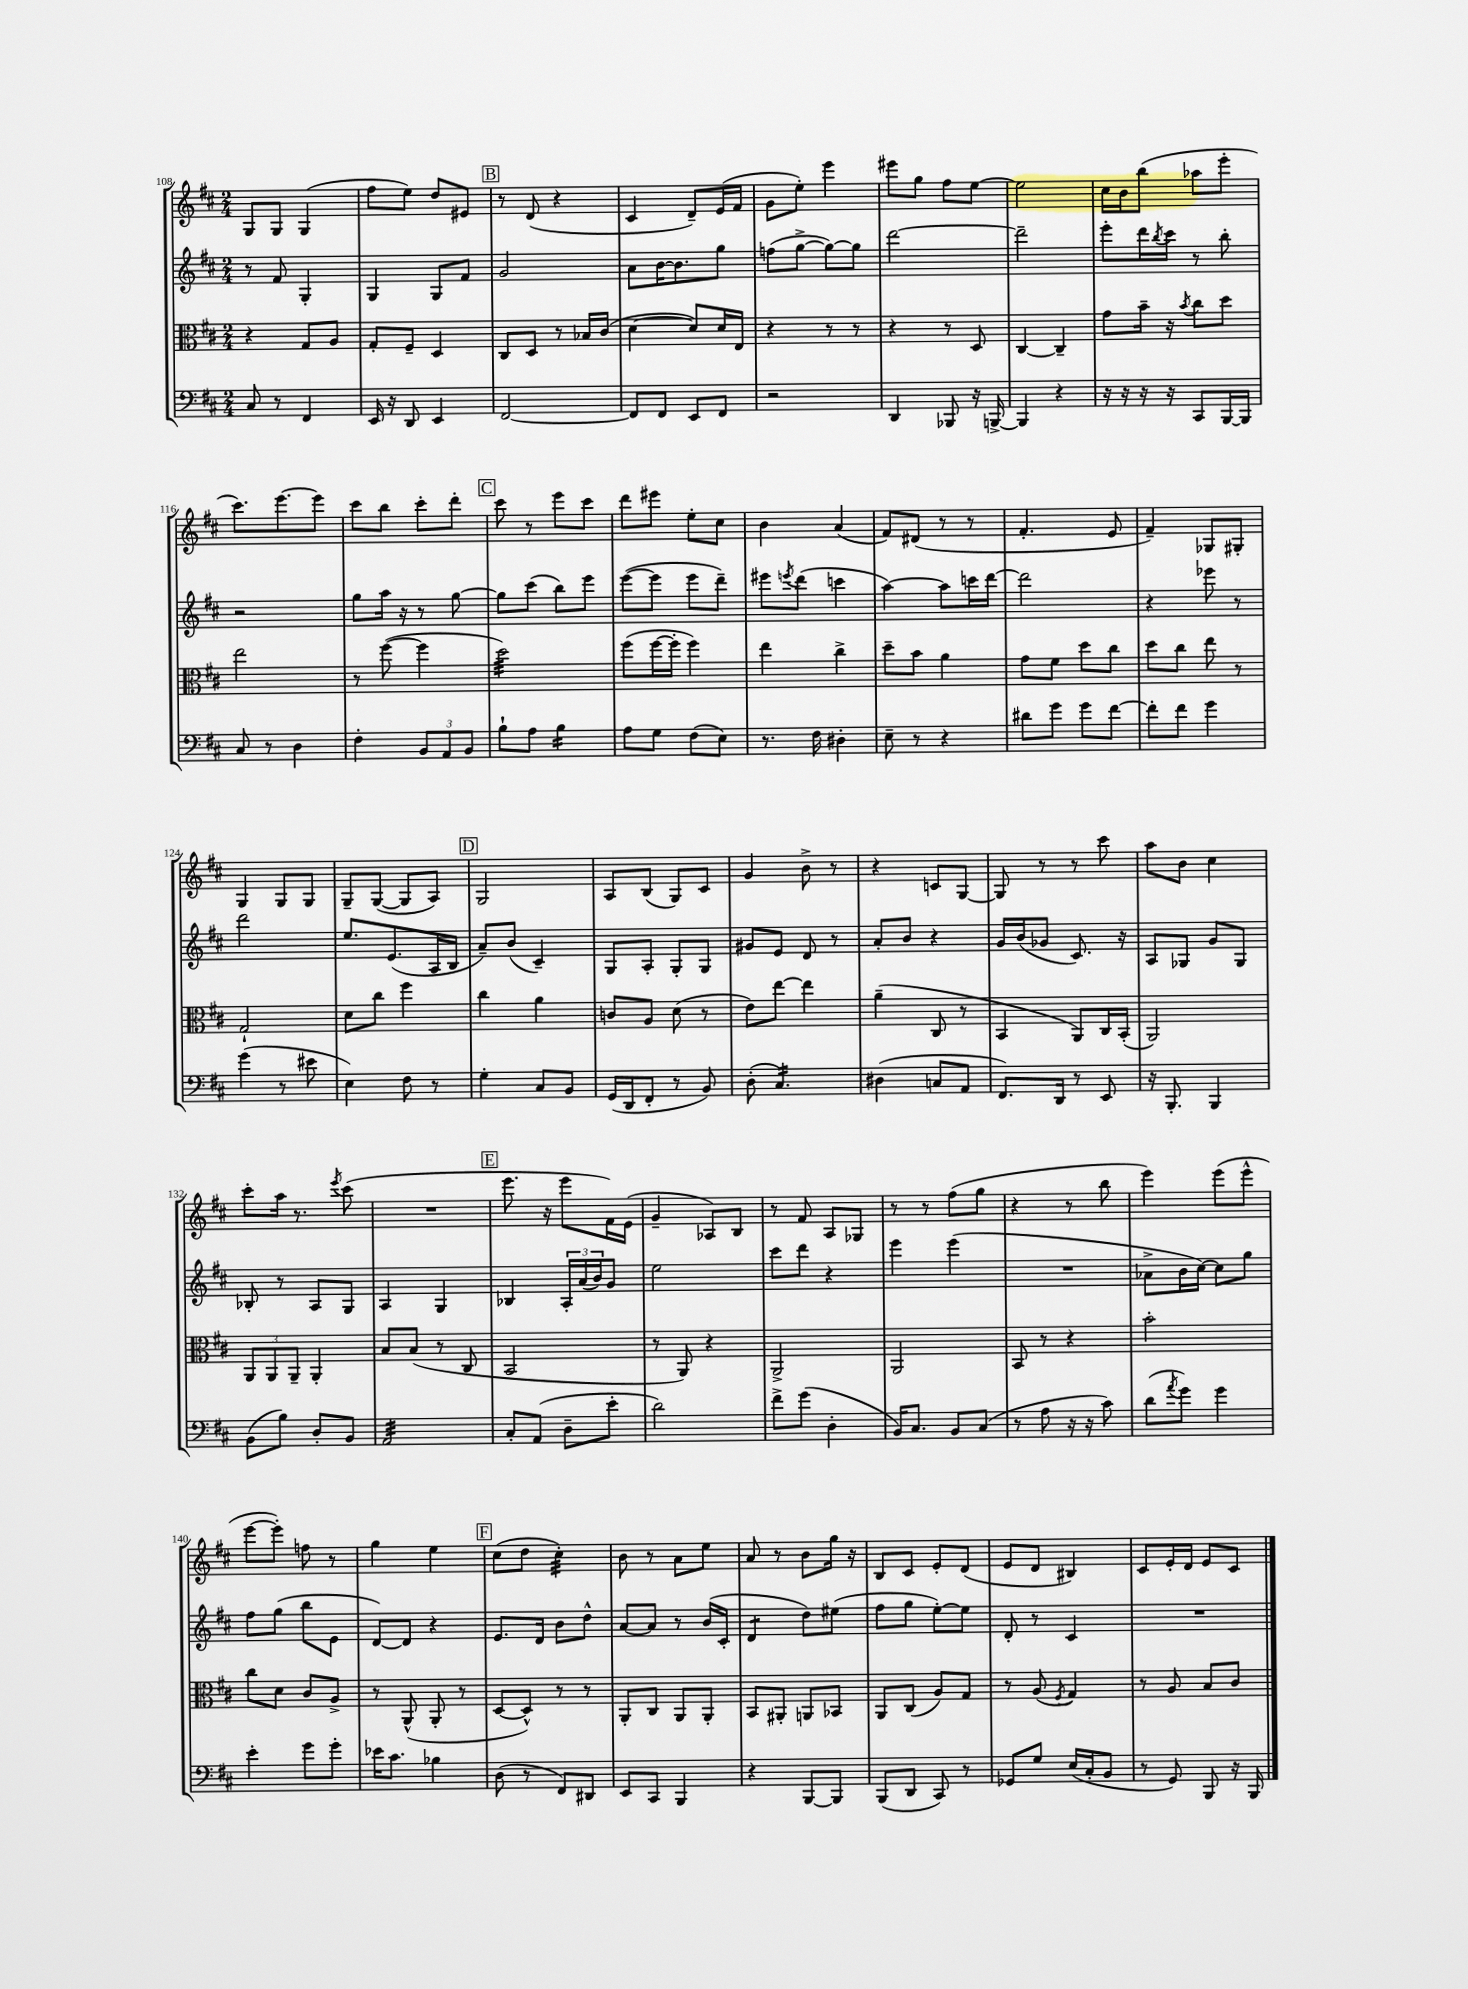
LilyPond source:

<<
\new StaffGroup <<
\new Staff = "s0" {
    \clef treble \key d \major \numericTimeSignature \time 2/4
    g8 g8 g4( |
    fis''8 e''8) d''8 eis'8 |
    \mark \markup { \box "B" } r8 d'8( r4 |
    cis'4 d'8--) e'16( fis'16 |
    g'8 e''8-.) e'''4 |
    eis'''8 g''8 fis''8 e''8~ |
    e''2 |
    cis''16 b'16 b''8( aes''8 e'''8-. |
    cis'''8.) e'''8.~ e'''8 |
    cis'''8 b''8 cis'''8-. d'''8-. |
    \mark \markup { \box "C" } cis'''8 r8 e'''8 cis'''8 |
    d'''8 eis'''8 e''8-. cis''8 |
    b'4 a'4( |
    fis'8) dis'8( r8 r8 |
    fis'4.-. e'8 |
    fis'4--) ges8 gis8-. |
    g4 g8 g8 |
    g8-- g8~( g8 a8) |
    \mark \markup { \box "D" } g2 |
    a8 b8( g8) cis'8 |
    g'4 b'8-> r8 |
    r4 c'8 g8~ |
    g8 r8 r8 cis'''8 |
    a''8 b'8 cis''4 |
    cis'''8-. a''16 r8. \acciaccatura { e'''8 } cis'''8( |
    R2 |
    \mark \markup { \box "E" } e'''8. r16 e'''8 fis'16) e'16( |
    g'4-- aes8) b8 |
    r8 fis'8 a8 ges8 |
    r8 r8 fis''8( g''8 |
    r4 r8 b''8 |
    e'''4) e'''8( e'''8-^ |
    e'''8~ e'''8-.) f''8 r8 |
    g''4 e''4 |
    \mark \markup { \box "F" } cis''8( d''8 cis''4:32-.) |
    b'8 r8 a'8 e''8 |
    a'8 r8 b'8 g''16 r16 |
    b8 cis'8 e'8-. d'8( |
    e'8 d'8 bis4) |
    cis'8 e'16-. d'16 e'8 cis'8 \bar "|." |
}
\new Staff = "s1" {
    \clef treble \key d \major \numericTimeSignature \time 2/4
    r8 fis'8 g4-. |
    g4 g8 fis'8 |
    \mark \markup { \box "B" } g'2 |
    a'8 b'16~ b'8. g''8 |
    f''8( g''8~-> g''8~) g''8 |
    d'''2~ |
    d'''2-- |
    e'''8-. d'''16 \acciaccatura { b''8 } cis'''16 r8 b''8-. |
    r2 |
    g''8 a''16 r16 r8 g''8~ |
    \mark \markup { \box "C" } g''8 cis'''8( b''8) e'''8 |
    e'''8~( e'''8 e'''8 d'''8--) |
    eis'''8 \acciaccatura { e'''8 } d'''8( c'''4 |
    a''4~) a''8 c'''16 d'''16~ |
    d'''2 |
    r4 ees'''8 r8 |
    d'''2 |
    e''8. e'8.( a16 b16 |
    \mark \markup { \box "D" } a'8--) b'8( cis'4--) |
    g8 a8-. g8-. g8 |
    gis'8 e'8 d'8 r8 |
    a'8-. b'8 r4 |
    g'16 b'16( ges'8 cis'8.) r16 |
    a8 ges8 g'8 ges8 |
    bes8-. r8 a8 g8 |
    a4 g4 |
    \mark \markup { \box "E" } bes4 \tuplet 3/2 { a16-. a'16( b'16) } g'8 |
    e''2 |
    cis'''8 d'''8 r4 |
    e'''4 e'''4( |
    R2 |
    aes'8-> b'16 cis''16~) cis''8 g''8 |
    fis''8 g''8( b''8 e'8 |
    d'8~) d'8 r4 |
    \mark \markup { \box "F" } e'8. d'16 b'8 d''8-^ |
    a'8~ a'8 r8 b'16( cis'16-. |
    d'4:8 d''8) eis''8( |
    fis''8 g''8 e''8~-.) e''8 |
    d'8-. r8 cis'4 |
    R2 \bar "|." |
}
\new Staff = "s2" {
    \clef alto \key d \major \numericTimeSignature \time 2/4
    r4 g8 a8 |
    g8-. fis8-- d4 |
    \mark \markup { \box "B" } cis8 d8 r8 bes16 cis'16( |
    d'4~ d'8) d'16 e16 |
    r4 r8 r8 |
    r4 r8 d8 |
    cis4~ cis4-- |
    g'8 b'16-- r16 \acciaccatura { b'8 } cis''8 d''8 |
    e''2 |
    r8 fis''8~( fis''4 |
    \mark \markup { \box "C" } d''2:32) |
    fis''8( fis''16~ fis''16-. fis''4) |
    e''4 cis''4-> |
    d''8-- b'8 a'4 |
    g'8 fis'8 d''8 cis''8 |
    d''8 cis''8 e''8 r8 |
    g2-! |
    d'8 cis''8 fis''4 |
    \mark \markup { \box "D" } cis''4 a'4 |
    c'8 a8 d'8( r8 |
    e'8) e''8~ e''4 |
    a'4--( cis8 r8 |
    b,4 a,8) cis16 b,16-.( |
    a,2) |
    \tuplet 3/2 { a,8 a,8 a,8-- } a,4-. |
    b8 b8( r8 cis8 |
    \mark \markup { \box "E" } b,2 |
    r8 a,8) r4 |
    a,2-> |
    a,2 |
    b,8 r8 r4 |
    b'2-. |
    cis''8 d'8 cis'8 a8-> |
    r8 a,8-^( a,8-. r8 |
    \mark \markup { \box "F" } d8~ d8-^) r8 r8 |
    a,8-. cis8 a,8 a,8-. |
    b,8 ais,8-. a,8 bes,8 |
    a,8 cis8( a8) g8 |
    r8 a8( \acciaccatura { fis8 } g4) |
    r8 a8 b8 cis'8 \bar "|." |
}
\new Staff = "s3" {
    \clef bass \key d \major \numericTimeSignature \time 2/4
    cis8 r8 fis,4 |
    e,16 r16 d,8 e,4 |
    \mark \markup { \box "B" } fis,2~ |
    fis,8 fis,8 e,8 fis,8 |
    r2 |
    d,4 bes,,8 r16 b,,16~-> |
    b,,4 r4 |
    r16 r16 r16 r16 cis,8 b,,16~ b,,16 |
    cis8 r8 d4 |
    fis4-. \tuplet 3/2 { b,8 a,8 b,8 } |
    \mark \markup { \box "C" } b8-! a8 b4:16 |
    a8 g8 fis8( e8) |
    r8. fis16 dis4-. |
    e8-- r8 r4 |
    dis'8 g'8 g'8 fis'8~ |
    fis'8-. fis'8 g'4 |
    g'4( r8 eis'8 |
    e4) fis8 r8 |
    \mark \markup { \box "D" } g4-. cis8 b,8 |
    g,16( d,16 fis,8-. r8 b,8) |
    d8-.( cis4.:16) |
    dis4( c8 a,8 |
    fis,8.) d,16 r8 e,8 |
    r16 b,,8.-. b,,4 |
    b,8( b8) d8-. b,8 |
    a,2:32 |
    \mark \markup { \box "E" } cis8-. a,8( d8-- e'8-. |
    d'2) |
    fis'8-> g'8( d4-. |
    b,16) cis8. b,8 cis8( |
    r8 a8 r16 r16 cis'8) |
    d'8( \acciaccatura { a'8 } g'8) g'4 |
    e'4-. g'8 g'8-. |
    ees'16 cis'8. bes4 |
    \mark \markup { \box "F" } d8( r8 fis,8) dis,8 |
    e,8 cis,8 b,,4 |
    r4 b,,8~ b,,8 |
    b,,8( d,8 cis,8) r8 |
    ges,8 g8 e16( cis16-. b,8 |
    r8 g,8) b,,8 r16 b,,16 \bar "|." |
}
>>
>>
\layout { \context { \Score currentBarNumber = #108 } }
